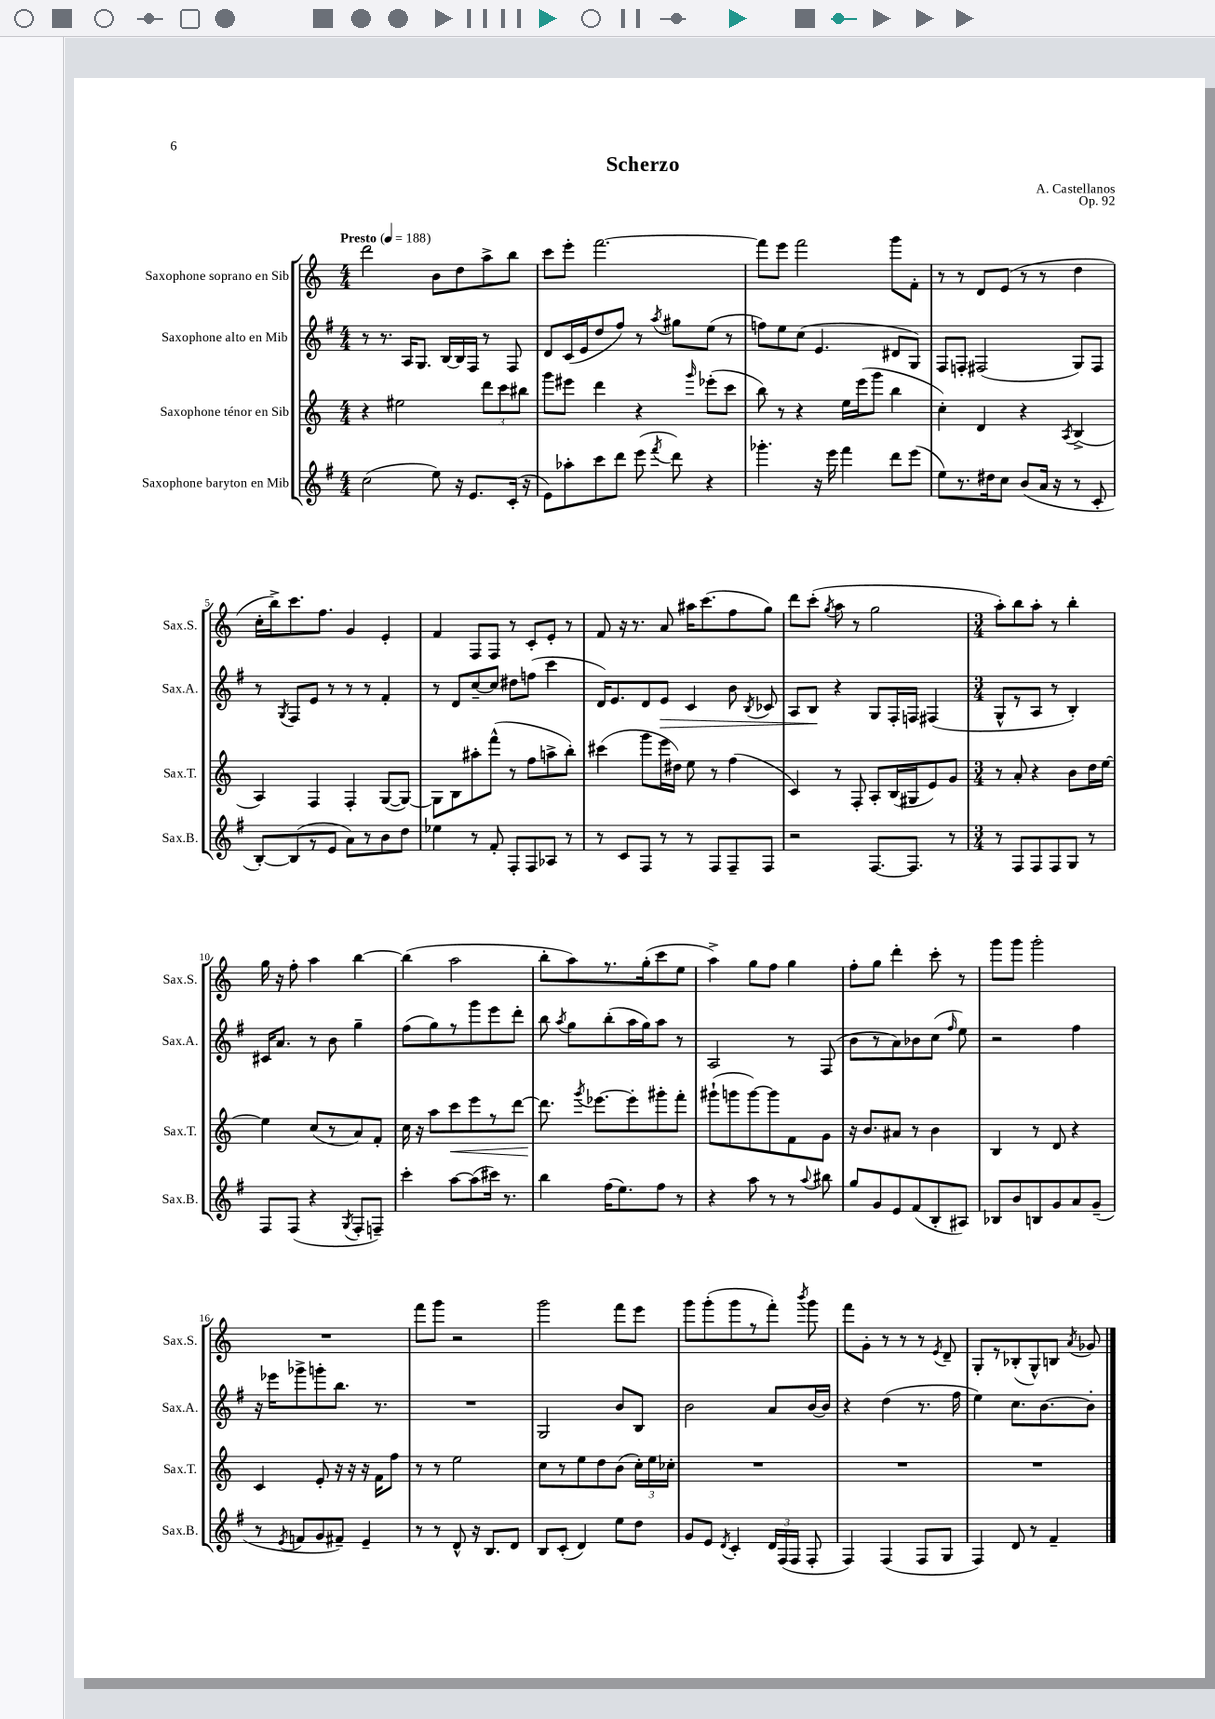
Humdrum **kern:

**kern	**kern	**kern	**kern
*staff4	*staff3	*staff2	*staff1
*clefG2	*clefG2	*clefG2	*clefG2
*k[f#]	*k[]	*k[f#]	*k[]
*M4/4	*M4/4	*M4/4	*M4/4
*MM188	*MM188	*MM188	*MM188
(2cc	4r	8r	2ddd
.	.	8.r	.
.	2ee#	.	.
.	.	16A	.
.	.	8.G	.
8ee)	.	.	8b
.	.	[16B	.
16r	.	16B]	8dd
8.e	.	16F#	.
.	12ddd	8r	8aa^
.	12ccc	.	.
(16c'	.	8F#	8bb
.	12bb#	.	.
16r	.	.	.
=	=	=	=
8e)	8ggg	8d	8ccc
8aa-'	8eee#	(16c	8eee'
.	.	16e	.
8ccc	4ddd	8dd	[2.fff
8ddd	.	8ff#)	.
(8eee	4r	8r	.
8qfff#	.	8qaa	.
8ddd)	.	8gg#	.
.	16qqggg	.	.
4r	(8eee-'	(8ee	.
.	8ccc	8r	.
=	=	=	=
4.ggg-'	8bb)	8ff)	8fff]
.	8r	8ee	8eee
.	4r	(8cc	2fff
16r	.	4.e	.
16eee	.	.	.
4fff#	16ee	.	.
.	(16eee	.	.
.	8ggg	.	.
8ddd	4bb	8d#	8ggg
(8eee	.	8G)	8f'
=	=	=	=
8ee)	4cc')	8F#	8r
8.r	.	8F'	8r
.	4d	(2F#	8d
16dd#	.	.	.
8cc	.	.	(8e
(8b	4r	.	8r
16a	.	.	8r
16r	.	.	.
.	8qA	.	.
8r	(4B^	8G)	4dd
8c'	.	8F#	.
=	=	=	=
[8B')	4A)	8r	16cc'
.	.	.	16bb^)
.	.	8qG	.
(8B]	.	8F#	8.ccc
8r	4F	8e	.
.	.	.	8.ff
8e	.	8r	.
8a)	4F'	8r	4g
8r	.	8r	.
8b	([8G	4f#'	4e'
8dd	8G_)	.	.
=	=	=	=
4ee-	8G]	8r	4f
.	8B	8d	.
8r	8aa#'	[8cc~	8F
8f#'	(8fff^^	8cc]	8F
8F#'	8r	8dd#	8r
8F#	8ff	(8ff	8c'
8A-	8aa^	4ccc	8e'
8r	8bb')	.	8r
=	=	=	=
8r	(4ccc#	16d)	8f
.	.	8.e	.
8c	.	.	16r
.	.	.	8.r
8F#	8ggg	8d	.
8r	16eee	8e	8a
.	16dd#)	.	.
8r	8ee	4c	16aa#
.	.	.	(8.ccc
8F#	8r	.	.
8F#~	(4ff	8b	8ff
.	.	8qB	.
8F#	.	8c-	8gg)
=	=	=	=
2r	4c)	8A	8ddd
.	.	8B	(8ccc'
.	.	.	8qgg
.	8r	4r	8aa
.	8F'	.	8r
[8.F#	8A'	8G	2gg
.	(16B	16F#'	.
8.F#]	16G#	16F	.
.	8e)	(4F#	.
8r	8g	.	.
=	=	=	=
*M3/4	*M3/4	*M3/4	*M3/4
8r	8r	8G^^	8aa')
8F#	8a'	8r	8bb
8F#	4r	8A	8aa'
8F#	.	8r	8r
8G	8b	4B')	4bb'
8r	16dd	.	.
.	[16ee	.	.
=	=	=	=
8F#	4ee]	16c#	16gg
.	.	8.a	16r
(8F#	.	.	8ff'
4r	(8cc	8r	4aa
.	8r	8b	.
8qG	.	.	.
8F#'	8a)	4gg~	[4bb
8F~)	8f'	.	.
=	=	=	=
4ccc'	16cc	(8ff#	(4bb]
.	16r	.	.
.	8aa	8gg)	.
[8aa	8ccc	8r	2aa
(8aa]	8eee	8ggg	.
16ccc#)	8r	8eee	.
8.r	.	.	.
.	[8ddd	8ddd'	.
=	=	=	=
4bb	8.ddd]	8bb	8bb'
.	.	8qaa	.
.	.	8gg	8aa)
.	8qggg	.	.
.	[8.eee-	.	.
(16ff#	.	(8bb'	8.r
8.ee)	.	.	.
.	8eee-']	16aa	.
.	.	16gg)	(16gg'
8ff#	8ggg#'	8aa	8ccc
8r	8fff'	8r	8ee
=	=	=	=
4r	(8ggg#`	2A	4aa^)
.	8ggg	.	.
8aa	[8ggg)	.	8gg
8r	8ggg]	.	8ff
8r	8f	8r	4gg
8qqaa	.	.	.
8bb#	8g	(8F#	.
=	=	=	=
8gg	16r	8b	8ff'
.	8.b	.	.
8g	.	8r	8gg
8e	8a#	8a)	4ddd'
(8f#	8r	8b-	.
8B'	4b	(8cc	8ccc'
.	.	16qqff#	.
8A#)	.	8ee)	8r
=	=	=	=
8B-	4B	2r	8ggg
8b	.	.	8ggg
8B	8r	.	2ggg'
8g	8d	.	.
8a	4r	4ff#	.
(8g~	.	.	.
=	=	=	=
8r	4c	16r	2.r
.	.	16eee-	.
8qe	.	.	.
8f	.	8ggg-^	.
8g	8e'	8ggg'	.
8f#~)	16r	8.bb	.
.	16r	.	.
4e~	16r	.	.
.	16f	8.r	.
.	8ff	.	.
=	=	=	=
8r	8r	2.r	8fff
8r	8r	.	8ggg
8d^^	2ee	.	2r
16r	.	.	.
8.B	.	.	.
8d	.	.	.
=	=	=	=
8B	8cc	2G	2ggg
(8c'	8r	.	.
4d)	8ee	.	.
.	8dd	.	.
8ee	(8b	8b	8fff
8dd	24cc')	8B	8eee
.	24ee	.	.
.	24cc-'	.	.
=	=	=	=
8g	2.r	2b	8ggg
8e	.	.	(8ggg'
8qd	.	.	.
4c'	.	.	8ggg
.	.	.	8r
24d	.	8a	8fff')
(24F#	.	.	.
24F#	.	.	.
.	.	.	8qbbb
8F#'	.	[16b	8ggg
.	.	16b]	.
=	=	=	=
4F#)	2.r	4r	8fff
.	.	.	8g'
(4F#	.	(4dd	8r
.	.	.	8r
8F#	.	8.r	8r
.	.	.	8qe
8G	.	.	8d~
.	.	16ff#	.
=	=	=	=
4F#)	2.r	4ee)	8G'
.	.	.	8r
8d	.	8.cc	(8B-'
8r	.	.	8G^^)
.	.	[8.b	.
4f#~	.	.	8B
.	.	.	8qa
.	.	8b']	8g-
==	==	==	==
*-	*-	*-	*-
